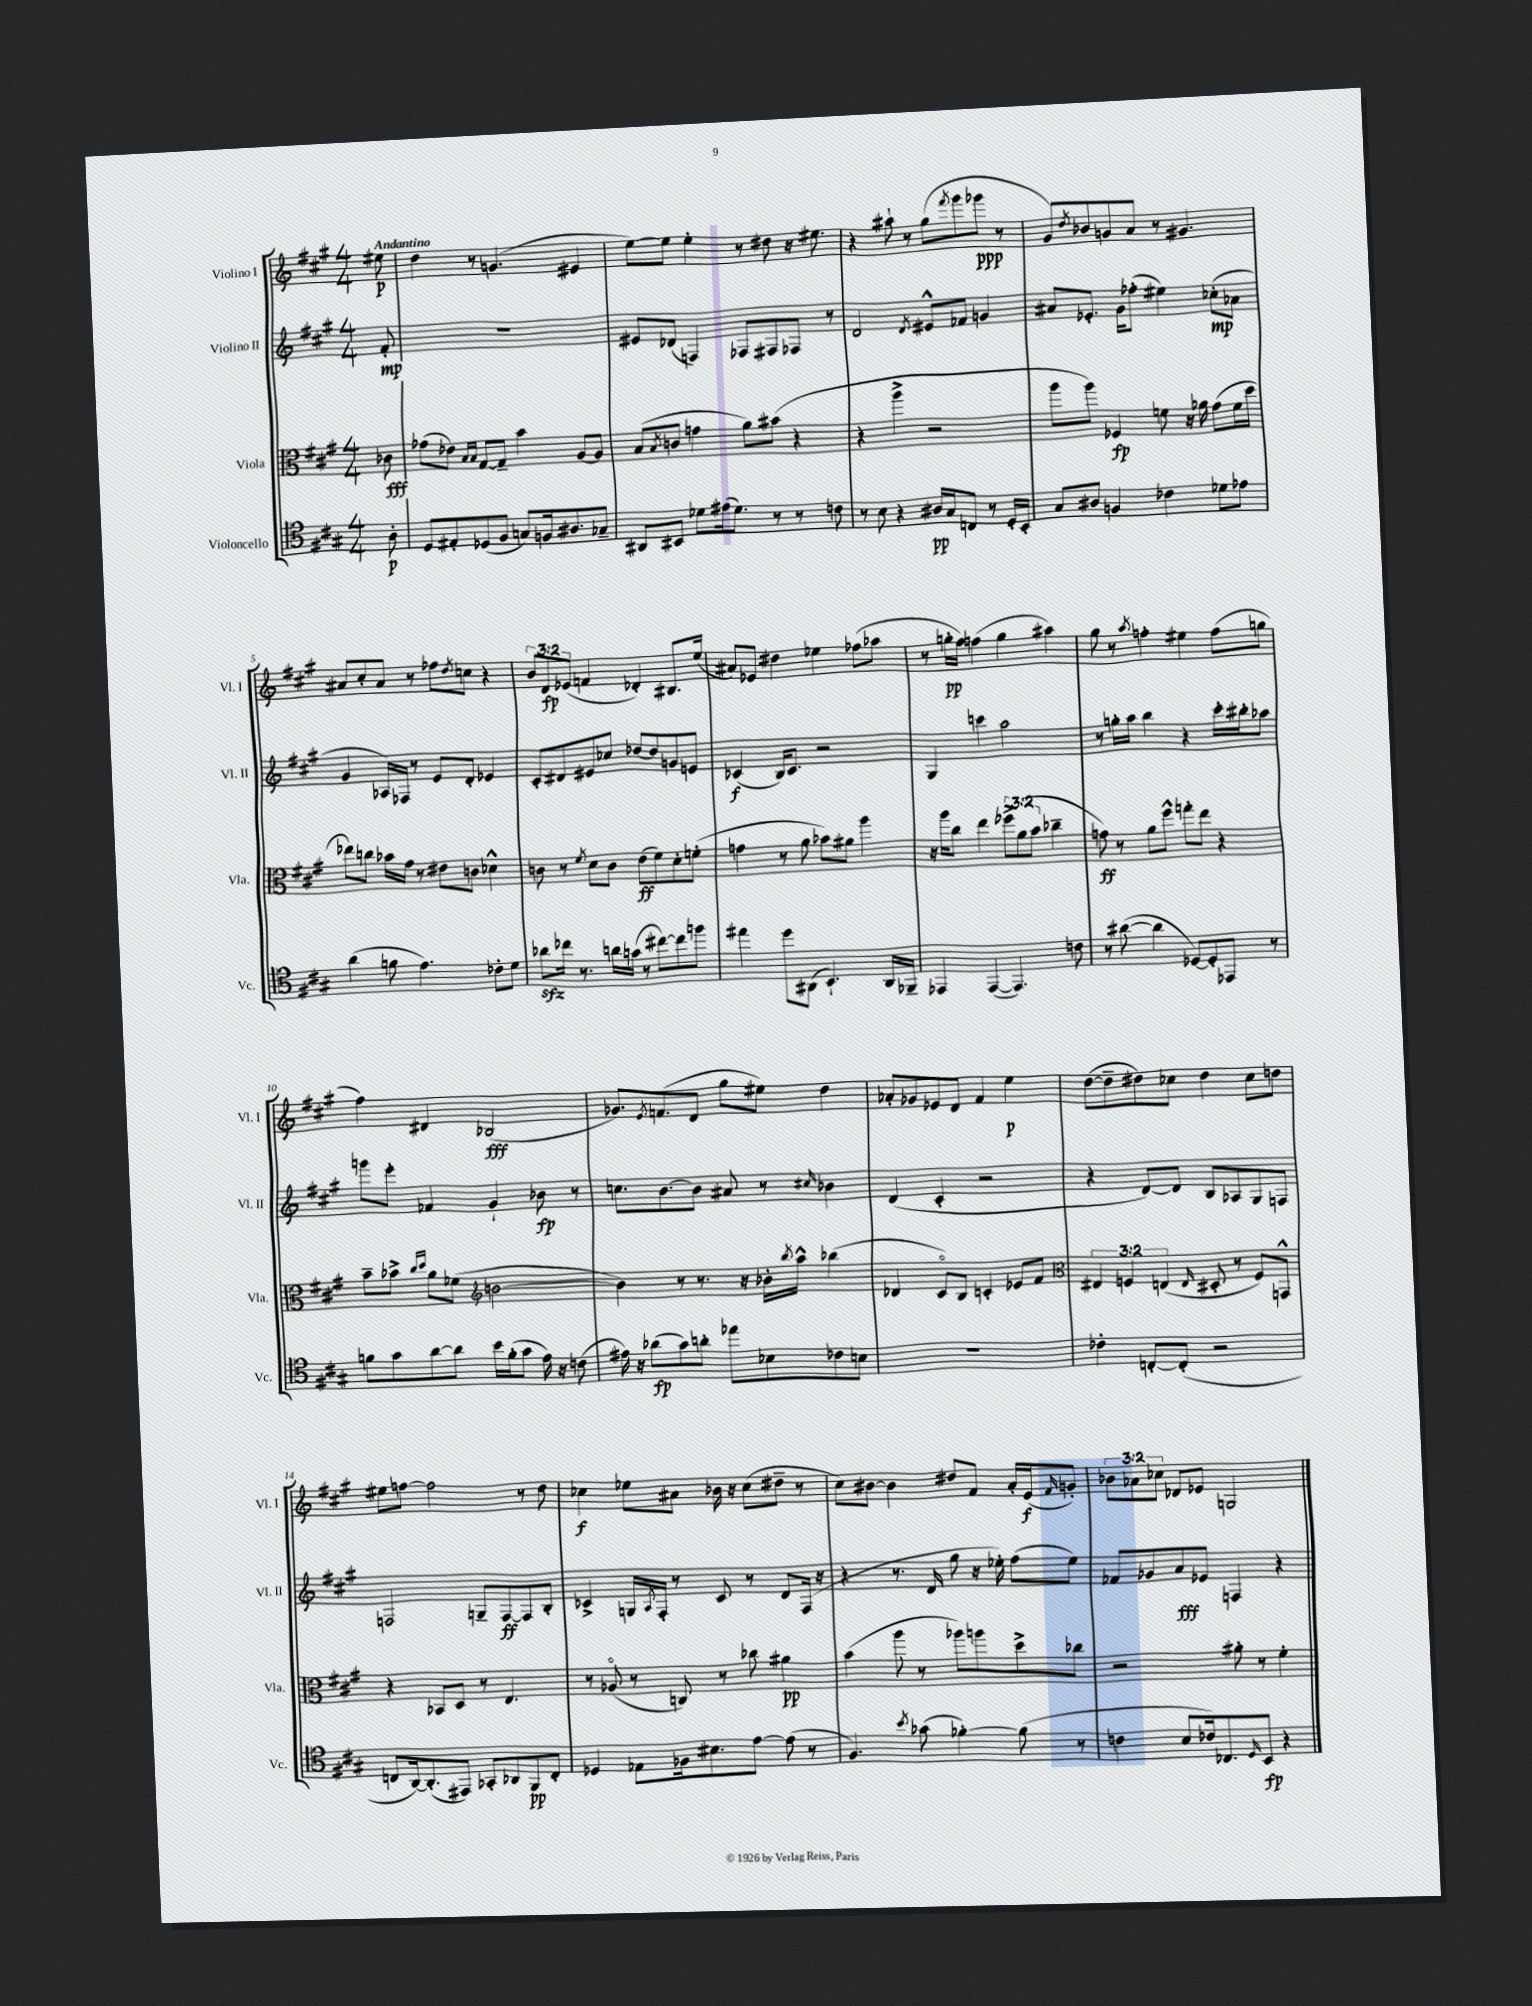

**kern	**kern	**kern	**kern
*staff4	*staff3	*staff2	*staff1
*clefC4	*clefC3	*clefG2	*clefG2
*k[f#c#g#]	*k[f#c#g#]	*k[f#c#g#]	*k[f#c#g#]
*M4/4	*M4/4	*M4/4	*M4/4
8A'\	8c-\	8f#'/	8ee#\
=	=	=	=
8D/L	(8g-\L	1r	4dd\
8E#'/	8e-\J)	.	.
.	16qqB/LL	.	.
.	16qqB/JJ	.	.
(8D-/	[8G#/L	.	8r
8F#/J	8G#~/]J	.	(4.g/
8G/L)	4b\	.	.
16F/k	.	.	.
8.A#/	.	.	.
.	[8A/L	.	4e#/
8G-~/J	8A/]J	.	.
=	=	=	=
8AA#/L	(8B/L	8e#/L	[8ee\L)
.	8qB/	.	.
8BB#/J	8c/J	(8d-/J	8ee\]J
8d-\L	4g\	4F/)	4ee'\
(16e#\k	.	.	.
8.d-\J)	.	.	.
.	8a\L)	8F-/L	8r
8r	(8b#\J	8F#/	8dd#\
8r	4r	8F-/J	16r
.	.	.	8.ee#\
8c\	.	8r	.
=	=	=	=
8r	4r	2d/	4r
8B\	.	.	.
4r	4aa^\	.	8aa#`\
.	.	.	8r
.	.	8qd/	.
16A#/LL	2r	8e#^^/L	(8gg#\L
16G#/J	.	.	.
.	.	.	8qfff#/
8C/J	.	8f-/J	8ggg#\
8r	.	4g/	8ggg-\J
16D'/LL	.	.	8r
16BB'/JJ	.	.	.
=	=	=	=
8G#/L	8aa\L	8a#/L	8g#/L)
.	.	.	8qdd/
8A#/J	8aa\J)	8.e-'/J	8b-/
4F/	4F-/	.	8g/
.	.	16g#\LK	.
.	.	(8ff-'\J	8a/J
4c-\	8f\	4ee#\)	8r
.	16r	.	4.g#/
.	16a-\	.	.
8d-\L	(8g#\L	(8cc-'\L	.
8e-\J	16f\L	8a-\J	.
.	16dd\JJ	.	.
=	=	=	=
(4a\	8ee-\L)	4g#/	8a#/L
.	8cc\J	.	8cc#'/
8f\	16b-\LL	16A-/LL)	8a#/J
.	16g#\JJ	16F-/JJ	.
4.e\)	8r	8r	8r
.	8e#\L	8e/L	8ff-\L
.	.	.	8qdd/
.	8c\J	8d'/J	8cc\J
8c-'\L	4d-^^\	4e-/	4r
8d\J	.	.	.
=	=	=	=
8a-\L	8c\	8c#'/L	12b/L
.	.	.	12d/
16cc-\Jk	8r	8d#/	.
.	.	.	(12e-/J
8.r	.	.	.
.	8qf#/	.	.
.	8d\L	8e#/	4f/
16a\LL	8c\J	8cc-/J	.
(16g\JJ	.	.	.
8r	(8e\L	[8dd-/L	4d-'/)
[8cc#\L)	8f#\)	8dd-/]	.
8cc#\]	8d'\	8g/	8.B#/L
8ff\J	(8f'\J	8e/J	.
.	.	.	(16ee/Jk
=	=	=	=
4ee#\	4g\	(4c-/	8a#/L)
.	.	.	8e-/J
8dd\L	8r	16B/LK)	4dd#\
.	.	8.c-/J	.
(8AA#\J	8a\	.	.
4.BB`/)	8b-\L)	2r	4ee-\
.	8a#\J	.	.
.	4aa\	.	(8ff-\L
16AA#/LL	.	.	8aa-\J
16FF-~/JJ	.	.	.
=	=	=	=
4EE-/	16r	4G#/	8r
.	16aa\LK	.	.
.	8cc#\J	.	16gg'\LL
.	.	.	16ff#\JJ)
([4EE-/	4ee\	4ccc\	(4ff\
4.EE-/])	12ff-^\L	2aa\	4gg\
.	(12a\	.	.
.	12b\J	.	.
.	4cc-~\	.	4aa#\)
8c\	.	.	.
=	=	=	=
8r	8g\)	8r	8gg#\
([8a#\	8r	16gg'\LL	8r
.	.	16aa\JJ	.
.	.	.	8qaa/
4a#\]	8a\L	4bb\	4ff'\
.	8ff#^^\J	.	.
[8D-/L)	8gg'\L	4r	4ee#\
8D-'/]	8ee\J	.	.
8EE-/J	4r	16ccc#'\LL	(8ff\L
.	.	16bb#'\J	.
8r	.	8aa-\J	8gg\J
=	=	=	=
8f\L	8b~\L	8ggg\L	4ff#\)
8g#\	8b-^\J	8eee'\J	.
.	16qqcc#/LL	.	.
.	16qqdd/JJ	.	.
[8a\	8a\L	4f-/	4d#/
8a\]J	(8f-\J	.	.
*	*clefG2	*	*
16b\LL	[2b\	4g#`/	(2B-/
(16f'\J	.	.	.
8g#\J	.	.	.
16e\)	.	8b-\	.
16r	.	.	.
(8c\	.	8r	.
=	=	=	=
16e#\)	4b\])	8.cc\L	8.g-/L)
16r	.	.	.
(8a-\L	.	.	.
.	.	.	8qe/
.	.	[8.b\	(8.f/
8g#\)	8r	.	.
8a'\J	8.r	8b\]J	8d/J
8ee-\L	.	8a#/	8gg#\L
.	16r	.	.
8B-\	16b-'\LL	8r	8ee#\J)
.	8qbb/	.	.
.	16aa^^\JJ	.	.
.	.	16qqcc#/	.
8c-\	(4bb-\	4b-\	4dd\
8B\J	.	.	.
=	=	=	=
1r	4d-/	(4d/	8a-'/L
.	.	.	8g-/
.	8c#o/L)	4c#'/	8e-/
.	8B/J	.	8d/J
.	4c'/	2r	4f#/
.	8e-/L	.	4ee\
.	8f#/J	.	.
=	=	=	=
*	*clefC3	*	*
4c-'\	6E#/	4r	([8dd\L
.	.	.	8dd~\]
.	6F/	.	.
[8C'/L	.	[8d/L)	8dd#\)
.	(6E/	.	.
(8C'/]J	.	8d/]J	8cc-\J
.	16qqE/	.	.
2r	8D#'/	8B/L	4dd#\
.	8r	8A-/	.
.	8F/L)	8G#/	8cc-\L
.	8GG^^/J	8F/J	8dd\J
=	=	=	=
8C/L	4r	2F/	8ee#\L
[16AA/k)	.	.	[8ff\J
(8.AA'/]	.	.	.
.	8BB-/L	.	2ff\]
8EE#/J)	8D/J	.	.
8GG-'/L	8r	8G~/L	.
8AA-/	4.E/	[8F/	.
8FF#/	.	8F/]	8r
8C'/J	.	8B'/J	8dd\
=	=	=	=
4D-/	8r	4c-^/	4cc-\
.	(8A-o/	.	.
8E-\L	8r	16G/LL	8ee-\L
.	.	8qA/	.
.	.	16F#'/JJ	.
16F-\k	8C/)	8r	8a#\J
8.B#\	.	.	.
.	8r	8c-/	16b-\
.	.	.	16r
[8e\J	8cc-\	8r	(8cc-\L
(8e\]	4a#\	8d/L	8dd#~\J
8r	.	(16F#/Jk	8r
.	.	16r	.
=	=	=	=
4.F#/)	(4b\	4r	8cc#\L)
.	.	.	[8b#\J
.	8aa\	8.r	4b#\]
8qb/	.	.	.
(8g-\	8r	.	.
.	.	16d/	.
[4f-'\)	8aa-\L)	8gg#\	8dd#/L
.	8aa\	16r	8f#/J
.	.	16ee-'\)	.
(8f-\]	8dd^\	(8ff#\L	16a'/LL
.	.	.	(16e/J
.	.	.	16qqf#/
8r	8cc-\J	8ee-\J)	8g'/J)
=	=	=	=
4c\	2r	8f-/L	12b-\L
.	.	.	12a-\
.	.	8g-/	.
.	.	.	12cc-\J
8B/L	.	8a/	8d-/L
16c-/k)	.	8e-/J	8e-/J
8.C-/	.	.	.
.	8a#'\	4F/	2G/
16qqD/	.	.	.
8BB/J	8r	.	.
4r	4f#'\	4r	.
==	==	==	==
*-	*-	*-	*-
